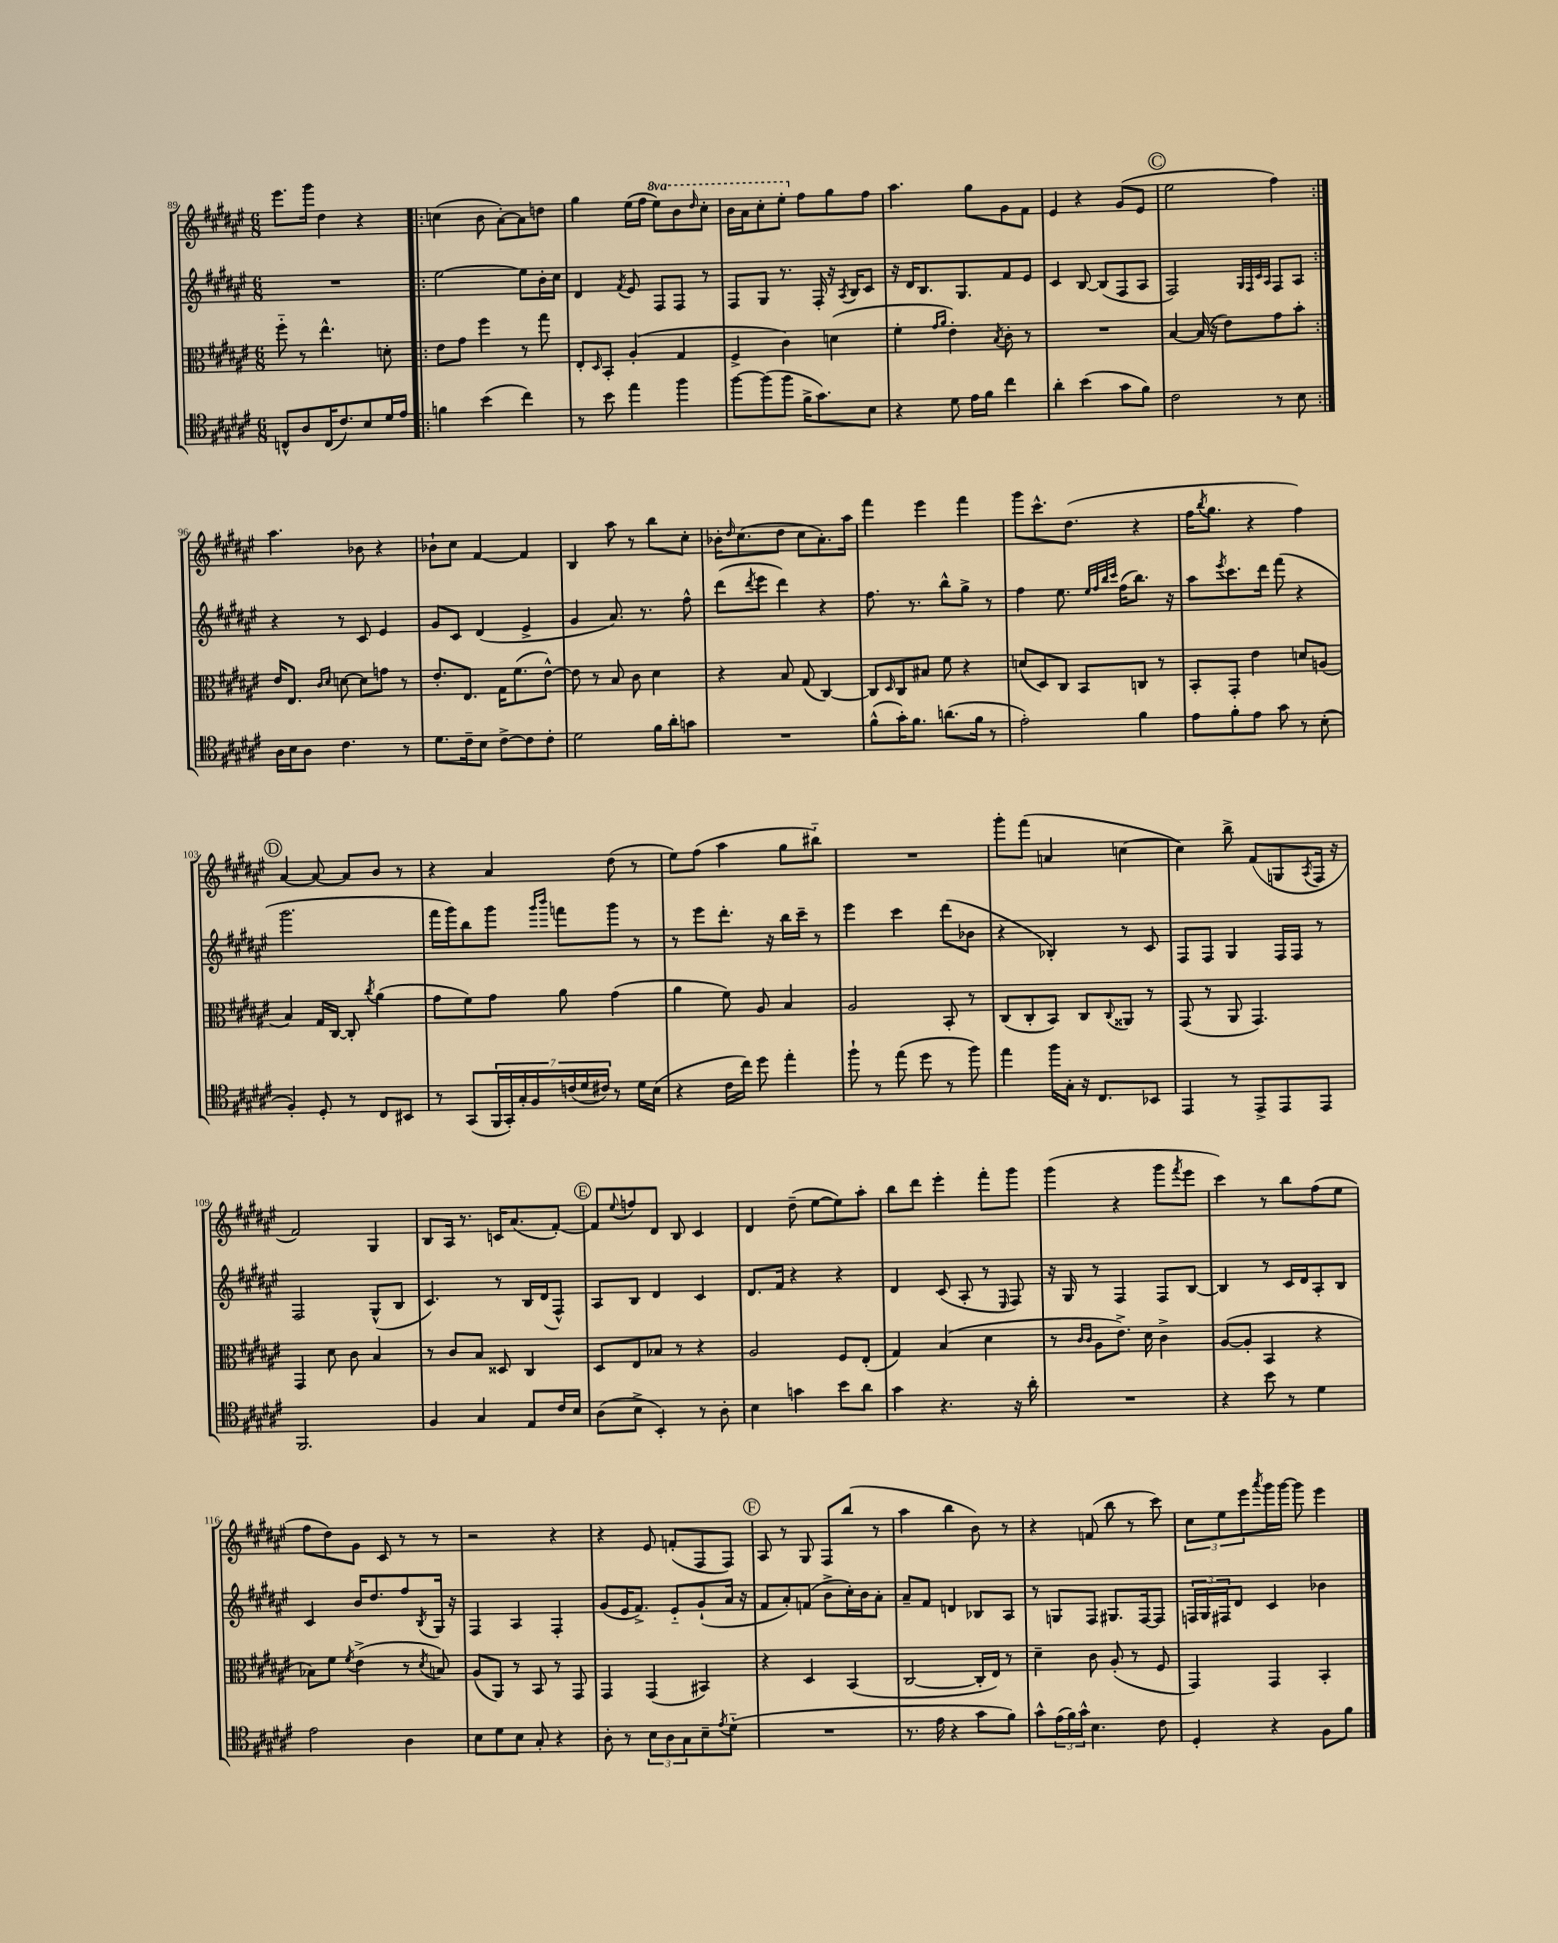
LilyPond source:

<<
\new StaffGroup <<
\new Staff = "s0" {
    \clef treble \key fis \major \numericTimeSignature \time 6/8 \set Staff.ottavationMarkups = #ottavation-simple-ordinals
    eis'''8. gis'''16 dis''4 r4 |
    \repeat volta 2 { c''4( b'8 ais'8~-.) ais'8 d''8 |
    gis''4 eis''16( fis''16 \ottava #1 eis'''8) b''8 \grace { dis'''16 } cis'''8-. |
    b''16 ais''16 cis'''8-. eis'''8-. \ottava #0 fis''8 gis''8 fis''8 |
    ais''4. gis''8 gis'8 fis'8 |
    eis'4 r4 gis'8( eis'8 |
    \mark \markup { \circle "C" } eis''2 fis''4) | }
    ais''4. bes'8 r4 |
    bes'8-! cis''8 fis'4~ fis'4 |
    b4 ais''8 r8 b''8 cis''8-. |
    bes'16-. \grace { dis''16 } cis''8.( dis''8 cis''8 ais'8.-.) ais''16 |
    fis'''4 eis'''4 fis'''4 |
    gis'''8 cis'''8.-^ dis''8.( r4 |
    fis''16 \acciaccatura { b''8 } gis''8. r4 fis''4) |
    \mark \markup { \circle "D" } ais'4~ ais'8~ ais'8 b'8 r8 |
    r4 ais'4 dis''8( r8 |
    eis''8) fis''8( ais''4 gis''8 bis''8-_) |
    R2. |
    gis'''8-. fis'''8( a'4 c''4~ |
    c''4) b''8-> fis'8( g8 \acciaccatura { ais8 } fis16 r16 |
    fis'2) gis4 |
    b8 ais16 r8. c'16 ais'8.( fis'8~-.) |
    \mark \markup { \circle "E" } fis'8 \appoggiatura { eis''8 } f''8 dis'8 b8 cis'4 |
    dis'4 dis''8--( eis''8~ eis''8) ais''8-. |
    b''8 dis'''8 eis'''4-. fis'''8-. gis'''8 |
    gis'''4( r4 gis'''8 \acciaccatura { fis'''8 } eis'''8 |
    cis'''4) r8 b''8 fis''8( eis''8 |
    fis''8 dis''8) gis'8 cis'8 r8 r8 |
    r2 r4 |
    r4 eis'8 f'8-.( fis8 fis8) |
    \mark \markup { \circle "F" } ais8 r8 gis8 fis8 b''8( r8 |
    ais''4 b''4 b'8) r8 |
    r4 f'8( b''8 r8 cis'''8) |
    \tuplet 3/2 { cis''8 eis''8 eis'''8 } \acciaccatura { ais'''8 } gis'''16 gis'''16~ gis'''8 eis'''4 \bar "|." |
}
\new Staff = "s1" {
    \clef treble \key fis \major \numericTimeSignature \time 6/8
    R2. |
    \repeat volta 2 { eis''2~ eis''8 b'16-. cis''16 |
    dis'4 \acciaccatura { fis'8 } eis'8 fis8 fis8 r8 |
    fis8 gis8 r8. fis16-. r16 \acciaccatura { ais8 } b16 cis'8 |
    r16 dis'16 b8. gis8. fis'8 eis'8 |
    cis'4 b8~ b8( fis8 ais8 |
    \mark \markup { \circle "C" } fis2) \grace { gis32 fis32 cis'32 ais32 } fis8 ais8 | }
    r4 r8 cis'8 eis'4 |
    gis'8 cis'8 dis'4( eis'4-> |
    gis'4 ais'8.) r8. fis''8-^ |
    dis'''8( \acciaccatura { dis'''8 } eis'''8 dis'''4) r4 |
    fis''8. r8. b''8-^ gis''8-> r8 |
    fis''4 eis''8. \grace { eis''32 fis''32 b''32 cis'''32 } fis''16( b''8.) r16 |
    ais''8 \acciaccatura { eis'''8 } cis'''8. dis'''16 fis'''8( r4 |
    \mark \markup { \circle "D" } gis'''2. |
    fis'''16 gis'''16) b''8 gis'''8 \grace { gis'''16 b'''16 } f'''8 gis'''8 r8 |
    r8 eis'''8 dis'''8.-. r16 b''16 cis'''16-- r8 |
    eis'''4 cis'''4 dis'''8( bes'8 |
    r4 bes4-.) r8 cis'8 |
    fis8 fis8 gis4 fis16 fis16 r8 |
    fis2 gis8-^( b8 |
    cis'4.) r8 b16 dis'16( fis8-^) |
    \mark \markup { \circle "E" } ais8 b8 dis'4 cis'4 |
    dis'8. fis'16 r4 r4 |
    dis'4 cis'8( ais8-. r8 \grace { eis16 } fis8) |
    r16 gis16 r8 fis4 fis8 b8~ |
    b4 r8 cis'16 dis'16 ais8-. b8 |
    cis'4 b'16 dis''8. fis''8 \acciaccatura { b8 } gis16 r16 |
    fis4 ais4 fis4-. |
    gis'8( eis'16 fis'8.->) eis'8-_ gis'8-!( ais'16 r16 |
    \mark \markup { \circle "F" } fis'8 ais'8-.) f'8( b'8-> cis''16-.) b'16 ais'8-. |
    ais'8-- fis'8 d'4 bes8 ais8 |
    r8 g8 fis8 gis8. fis16~ fis8 |
    \tuplet 3/2 { f16 gis16 fis16 } dis'8 cis'4 bes'4 \bar "|." |
}
\new Staff = "s2" {
    \clef alto \key fis \major \numericTimeSignature \time 6/8
    fis''8-_ r8 eis''4.-^ d'8-. |
    \repeat volta 2 { eis'8 gis'8 fis''4 r8 gis''8 |
    eis8-. \grace { dis16 } b,8-. ais4-.( gis4 |
    fis4-> cis'4) d'4( |
    fis'4-. \grace { gis'16 ais'16 } eis'4-.) \acciaccatura { b8 } cis'8-. r8 |
    R2. |
    \mark \markup { \circle "C" } b4~ b16( r16 eis'8) gis'8 b'8-. | }
    eis'16 eis8. \grace { cis'16 dis'16 } d'8~ d'8 g'8 r8 |
    eis'8.-. eis8. gis16 fis'8.( eis'8~-^) |
    eis'8 r8 b8 cis'8 dis'4 |
    r4 b8 gis8( cis4~) |
    cis8 \grace { dis16 } cis8 bis8 fis'8 r4 |
    d'8( dis8) cis8 b,8 c8 r8 |
    b,8-. gis,8-. eis'4 d'8 a8( |
    \mark \markup { \circle "D" } b4) gis16 cis16~ cis8-. \acciaccatura { cis''8 } ais'4( |
    gis'8 fis'8) gis'8 ais'8 gis'4( |
    ais'4 fis'8) ais8 b4 |
    ais2 b,8-. r8 |
    cis8( cis8-. b,8) cis8 \appoggiatura { cis8 } aisis,8 r8 |
    gis,8( r8 ais,8 gis,4.) |
    gis,4 dis'8 cis'8 b4 |
    r8 cis'8 b8 disis8 cis4 |
    \mark \markup { \circle "E" } dis8 eis8 bes8 r8 r4 |
    ais2 fis8 eis8-.( |
    gis4) b4( dis'4 |
    r8 \grace { cis'16 cis'16 } ais8 eis'8.->) dis'16 cis'4-> |
    ais8~( ais8-. b,4 r4 |
    bes8) fis'8 \acciaccatura { fis'8 } eis'4->( r8 \acciaccatura { dis'8 } b8) |
    ais8( ais,8) r8 b,8 r8 gis,8 |
    gis,4 gis,4( bis,4) |
    \mark \markup { \circle "F" } r4 dis4 b,4( |
    cis2~ cis16-. eis16) r8 |
    dis'4-- cis'8 ais8-.( r8 fis8 |
    gis,4) gis,4 b,4-. \bar "|." |
}
\new Staff = "s3" {
    \clef tenor \key fis \major \numericTimeSignature \time 6/8
    c8-^ ais8 c16( cis'8.) b8 dis'16 eis'16 |
    \repeat volta 2 { f'4 b'4( cis''4) |
    r8 b'8 eis''4 fis''4 |
    fis''8~ fis''8( fis''8 fis'16-> gis'8.) b8 |
    r4 dis'8 eis'16 fis'16 cis''4 |
    ais'4-. b'4( gis'8 fis'8) |
    \mark \markup { \circle "C" } cis'2 r8 b8 | }
    ais16 b16 ais8 cis'4. r8 |
    dis'8. cis'16-- b8 cis'8~-> cis'8 cis'8-. |
    dis'2 fis'16 ais'16-. g'8 |
    R2. |
    fis'8-^( gis'16-.) fis'8. a'8.( fis'16 r8 |
    eis'2-.) fis'4 |
    eis'8 fis'8-. eis'8 gis'8 r8 b8-.( |
    \mark \markup { \circle "D" } fis4-.) dis8-. r8 cis8 bis,8 |
    r8 gis,8( \tuplet 7/4 { fis,16 gis,16-.) gis16-. fis16 c'16( dis'16 cis'16) } r8 dis'16 b16( |
    r4 cis'16 cis''16) dis''8 eis''4-. |
    fis''8-! r8 eis''8( dis''8 r8 fis''8) |
    eis''4 fis''16 gis16-. r16 cis8. bes,8 |
    eis,4 r8 eis,8-> eis,8 eis,8 |
    fis,2. |
    fis4 gis4 eis8 cis'16 b16 |
    \mark \markup { \circle "E" } ais8( b8-> b,4-.) r8 ais8-. |
    b4 g'4 b'8 ais'8 |
    gis'4 r4. r16 ais'16-. |
    R2. |
    r4 b'8 r8 dis'4 |
    eis'2 ais4 |
    b8 dis'8 b8 gis8-. r4 |
    ais8-. r8 \tuplet 3/2 { b8 ais8 gis8 } b8-- \acciaccatura { eis'8 } dis'8-_( |
    \mark \markup { \circle "F" } R2. |
    r8. eis'16 r4 gis'8 fis'8) |
    gis'8-^ \tuplet 3/2 { eis'16( fis'16) gis'16-^ } b4. cis'8 |
    dis4-. r4 fis8 fis'8 \bar "|." |
}
>>
>>
\layout { \context { \Score currentBarNumber = #89 } }
